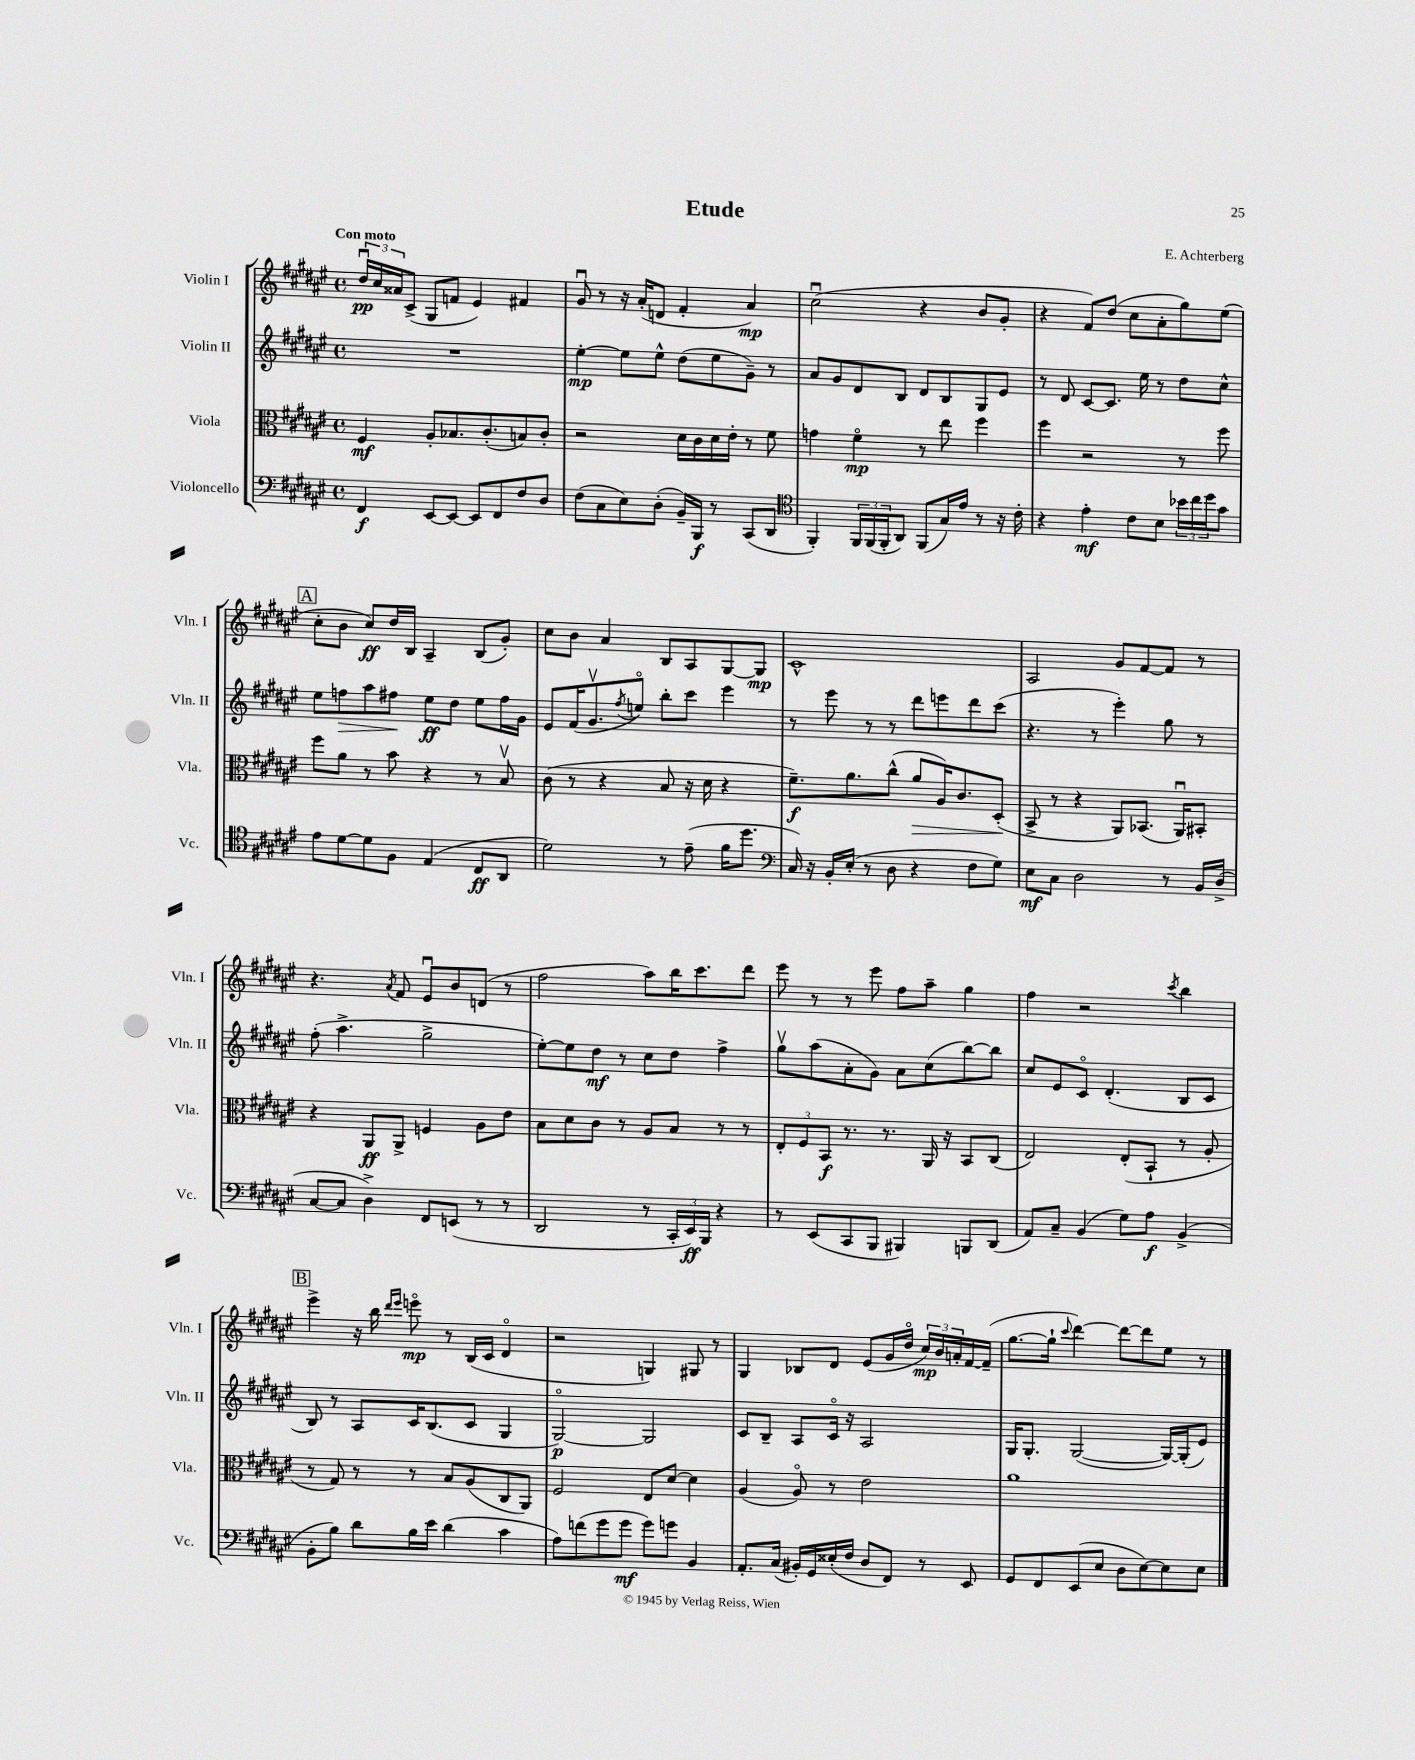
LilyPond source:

\header { title = "Etude" composer = "E. Achterberg" }
<<
\new StaffGroup <<
\new Staff = "s0" \with { instrumentName = "Violin I" shortInstrumentName = "Vln. I" } {
    \clef treble \key fis \major \defaultTimeSignature \time 4/4 \tempo "Con moto"
    \tuplet 3/2 { dis''16\downbow\pp cis''16 aisis'16 } cis'8->( gis8 f'8 eis'4) fis'4 |
    gis'8\downbow r8 r16 ais'16-.( d'8 fis'4-. ais'4\mp) |
    cis''2\downbow( r4 b'8 gis'8-. |
    r4 fis'8) dis''8( cis''8 ais'8-. gis''8) eis''8( |
    \mark \markup { \box "A" } cis''8-. b'8 cis''8\ff) dis''16 b16 ais4-- b8( gis'8-.) |
    cis''8 b'8 ais'4 b8 ais8 gis8~ gis8\mp |
    cis'1-^ |
    ais2 gis'8 fis'8~ fis'8 r8 |
    r4. \acciaccatura { ais'8 } fis'8 eis'8\downbow b'8 d'8( r8 |
    fis''2 ais''8) b''16 cis'''8. dis'''8 |
    eis'''8 r8 r8 eis'''8 fis''8 ais''8-- gis''4 |
    fis''4 r2 \acciaccatura { cis'''8 } b''4 |
    \mark \markup { \box "B" } eis'''4-> r16 b''16 \grace { dis'''16 eis'''16 } e'''8\flageolet\mp r8 b16( cis'16 dis'4\flageolet |
    r2 g4) gis8 r8 |
    gis4 bes8 dis'8 eis'8( gis'16 dis''16\flageolet \tuplet 3/2 { cis''16\mp) b'16 a'16-. } fis'16~ fis'16--( |
    gis''8.~ gis''16-! \appoggiatura { cis'''8 } dis'''4~) dis'''8~ dis'''8 eis''8 r8 \bar "|." |
}
\new Staff = "s1" \with { instrumentName = "Violin II" shortInstrumentName = "Vln. II" } {
    \clef treble \key fis \major \defaultTimeSignature \time 4/4
    R1 |
    eis''4~-.\mp eis''8 eis''8-^ dis''8( eis''8 gis'8--) r8 |
    ais'8 gis'8 dis'8 b8 dis'8 b8 gis8 eis'8 |
    r8 dis'8 cis'8~ cis'8. eis''16 r8 dis''8 cis''8-^ |
    \mark \markup { \box "A" } eis''8 f''8\> ais''8 fis''8\! eis''8\ff dis''8 eis''8 fis''16 gis'16 |
    eis'8 fis'16( gis'8.\upbow \acciaccatura { fis''8 } e''8\flageolet) b''8-. cis'''8 eis'''4 |
    r8 eis'''8 r8 r8 dis'''8 e'''8 dis'''8 cis'''8( |
    r4. r8 eis'''4-.) gis''8 r8 |
    fis''8-.( ais''4.-> gis''2-> |
    eis''8~-.) eis''8 dis''8\mf r8 cis''8 dis''8 fis''4-> |
    gis''8\upbow ais''8( ais'8-. gis'8) ais'8 cis''8( b''8~) b''8 |
    cis''8 eis'8 cis'8\flageolet dis'4.-.( b8 cis'8 |
    \mark \markup { \box "B" } b8) r8 ais8 cis'16 b8.( cis'8 gis4 |
    gis2~\flageolet\p) gis2 |
    cis'8 b8-- ais8 cis'16\flageolet r16 ais2 |
    gis16 gis8.-. gis2~( gis16~) gis16-.( eis'8) \bar "|." |
}
\new Staff = "s2" \with { instrumentName = "Viola" shortInstrumentName = "Vla." } {
    \clef alto \key fis \major \defaultTimeSignature \time 4/4
    fis4\mf ais8-. bes8. cis'8.-.( b8) cis'8-. |
    r2 dis'16 cis'16 dis'16 eis'16-. r8 fis'8 |
    g'4 fis'4\flageolet\mp r8 eis''8 fis''4 |
    fis''4 r2 r8 fis''8 |
    \mark \markup { \box "A" } fis''8 ais'8 r8 b'8 r4 r8 b8\upbow |
    cis'8( r8 r4 b8 r16 dis'16 r4 |
    fis'8.--\f) ais'8. cis''8-^( ais'8\> ais16) cis'8. dis8-.\!( |
    b,8-> r8 r4 ais,8) bes,8.( ais,16\downbow) bis,8-. |
    r4 ais,8\ff ais,8-> f4 ais8 eis'8 |
    b8 dis'8 cis'8 r8 ais8 b8 r8 r8 |
    \tuplet 3/2 { eis8-. fis8 b,8\f } r8. r8. ais,16 r16 b,8 cis8( |
    eis2) eis8-.( b,8-! r8 ais8-. |
    \mark \markup { \box "B" } r8 gis8) r8 r8 b8 ais8( cis8 ais,8) |
    fis2 eis8 dis'8~ dis'4 |
    ais4( ais8\flageolet) r8 eis'2 |
    ais'1 \bar "|." |
}
\new Staff = "s3" \with { instrumentName = "Violoncello" shortInstrumentName = "Vc." } {
    \clef bass \key fis \major \defaultTimeSignature \time 4/4
    fis,4\f eis,8~ eis,8~ eis,8 fis,8 fis8 dis8 |
    fis8( cis8 eis8) dis8-.( b,16--) b,,16\f r8 cis,8( dis,8 |
    \clef tenor fis,4-.) \tuplet 3/2 { fis,16 fis,16( fis,16-. } ais,8) fis,8( gis16) eis'16 r8 r16 cis'16-. |
    r4 eis'4-.\mf cis'8 b8 \tuplet 3/2 { bes'16 cis''16 dis''16 } gis'8 |
    \mark \markup { \box "A" } eis'8 dis'8~ dis'8 fis8 eis4( cis8\ff ais,8 |
    dis'2) r8 eis'8--( fis'16 dis''8. |
    \clef bass cis16) r16 b,16-. eis16-.( r8 dis8 r4 fis8 gis8) |
    eis8\mf cis8 dis2 r8 b,16 dis16->( |
    cis8~ cis8 dis4->) fis,8 e,8( r8 r8 |
    dis,2 r8 \tuplet 3/2 { cis,16-. eis,16\ff) b,,16 } r4 |
    r8 eis,8( cis,8 b,,8 bis,,4) b,,8 dis,8( |
    ais,8) cis8-- b,4( gis8) ais8\f b,4->( |
    \mark \markup { \box "B" } b,8-. b8) dis'8 b16 eis'16 dis'4( cis'4 |
    ais8) f'8( gis'8 gis'8\mf gis'8) g'8 b,4 |
    ais,8.-. cis16( bis,16-.) gis,16 eisis16-.( fis16 dis8 fis,8) r8 eis,8 |
    gis,8 fis,8 eis,8( eis8 dis8 eis8~) eis8 eis8 \bar "|." |
}
>>
>>
\layout { \context { \Score \remove "Bar_number_engraver" } }
